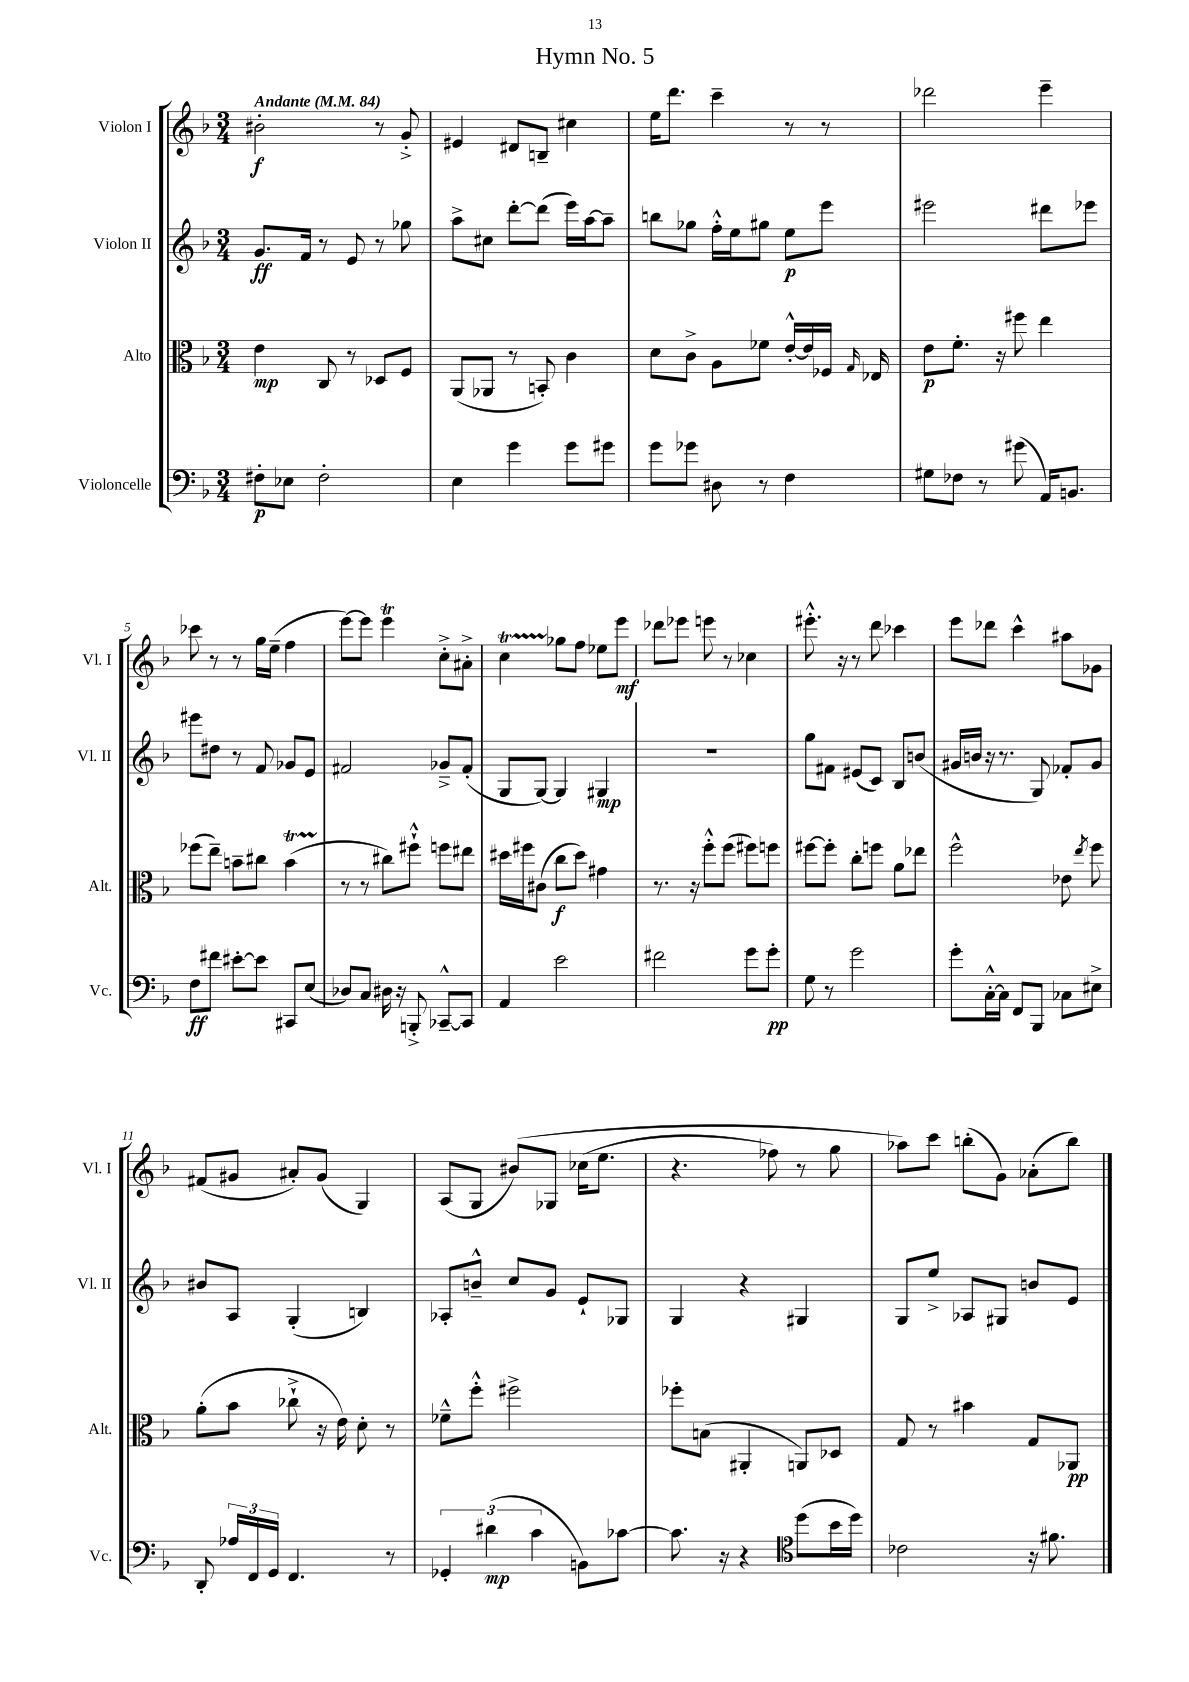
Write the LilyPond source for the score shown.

\header { title = "Hymn No. 5" }
<<
\new StaffGroup <<
\new Staff = "s0" \with { instrumentName = "Violon I" shortInstrumentName = "Vl. I" } {
    \clef treble \key f \major \numericTimeSignature \time 3/4 \tempo "Andante" 4 = 84
    \autoBeamOff bis'2-.\f r8 g'8-.-> |
    eis'4 dis'8[ b8]-- cis''4 |
    e''16[ d'''8.] c'''4-- r8 r8 |
    des'''2 e'''4-- |
    ces'''8 r8 r8 g''16[ e''16]--( f''4 |
    e'''8[~) e'''8] e'''4\trill c''8[-.-> ais'8]-.-> |
    c''4\startTrillSpan ges''8[\stopTrillSpan f''8] ees''8[ e'''8]\mf |
    des'''8[ ees'''8] e'''8 r8 ces''4 |
    eis'''8.-.-^ r16 r8 d'''8 ces'''4 |
    e'''8[ des'''8] c'''4-^ ais''8[ ges'8] |
    fis'8[( gis'8] ais'8[-.) gis'8]( g4) |
    a8[( g8] bis'8[)\( ges8] ces''16[( e''8.] |
    r4. fes''8) r8 g''8 |
    aes''8[\) c'''8] b''8[-.( g'8]) aes'8[-.( b''8]) \bar "|." |
}
\new Staff = "s1" \with { instrumentName = "Violon II" shortInstrumentName = "Vl. II" } {
    \clef treble \key f \major \numericTimeSignature \time 3/4
    \autoBeamOff g'8.[\ff f'16] r8 e'8 r8 ges''8 |
    a''8[-> cis''8] d'''8[~-. d'''8]( e'''16[) a''16~ a''8]-- |
    b''8[ ges''8] f''16[-.-^ e''16 gis''8] e''8[\p e'''8] |
    eis'''2 dis'''8[ ees'''8] |
    eis'''8[ dis''8] r8 f'8 ges'8[ e'8] |
    fis'2 ges'8[---> fis'8]-.( |
    g8[ g8]~) g4 gis4\mp |
    R2. |
    g''8[ fis'8] eis'8[( c'8]) bes8[ b'8]( |
    gis'16[ b'16] r16 r8. g8) fes'8[-. gis'8] |
    bis'8[ a8] g4-.( b4) |
    aes8[-. b'8]---^ c''8[ g'8] e'8[-! ges8] |
    g4 r4 gis4 |
    g8[ e''8]-> aes8[ gis8] b'8[ e'8] \bar "|." |
}
\new Staff = "s2" \with { instrumentName = "Alto" shortInstrumentName = "Alt." } {
    \clef alto \key f \major \numericTimeSignature \time 3/4
    \autoBeamOff e'4\mp c8 r8 des8[ f8] |
    a,8[( aes,8] r8 b,8-.) c'4 |
    d'8[ c'8]-> a8[ fes'8] e'16[~-.-^ e'16 fes16] \grace { g16 } ees16 |
    e'8[\p f'8.]-. r16 fis''8 e''4 |
    fes''8[( e''8]--) b'8[-- cis''8] b'4\startTrillSpan( |
    r8\stopTrillSpan r8 cis''8[) fis''8]-!-^ f''8[ eis''8] |
    dis''16[ fis''16 cis'8]( c''8[\f dis''8]) gis'4 |
    r8. r16 f''8[-.-^ f''8]( fis''8[) f''8] |
    fis''8[~ fis''8]-. c''8[-. f''8] a'8[ ees''8] |
    f''2-^ ees'8 \acciaccatura { e''8 } f''8 |
    a'8[-.( bes'8] ces''8-!-> r16 e'16) d'8-. r8 |
    fes'8[---^ f''8]-.-^ fis''2-> |
    fes''8[-. b8]( ais,4-. a,8[) des8] |
    g8 r8 bis'4 g8[ aes,8]\pp \bar "|." |
}
\new Staff = "s3" \with { instrumentName = "Violoncelle" shortInstrumentName = "Vc." } {
    \clef bass \key f \major \numericTimeSignature \time 3/4
    \autoBeamOff fis8[-.\p ees8] fis2-. |
    e4 g'4 g'8[ gis'8] |
    g'8[ ges'8] dis8 r8 f4 |
    gis8[ fes8] r8 gis'8( a,16[) b,8.] |
    f8[\ff fis'8] eis'8[~-. eis'8] cis,8[ e8]( |
    des8[) c8] dis16 r16 b,,8-.-> ces,8[~---^ ces,8] |
    a,4 e'2 |
    fis'2 g'8[ g'8]-.\pp |
    g8 r8 g'2 |
    g'8[-. c16~-.-^ c16] f,8[ bes,,8] ces8[ eis8]-> |
    d,8-. \tuplet 3/2 { aes16[ f,16 g,16] } f,4. r8 |
    \tuplet 3/2 { ges,4-. dis'4\mp( c'4 } b,8[) ces'8]~ |
    ces'8. r16 r4 \clef tenor d''8[( bes'16 d''16]) |
    ces'2 r16 fis'8. \bar "|." |
}
>>
>>
